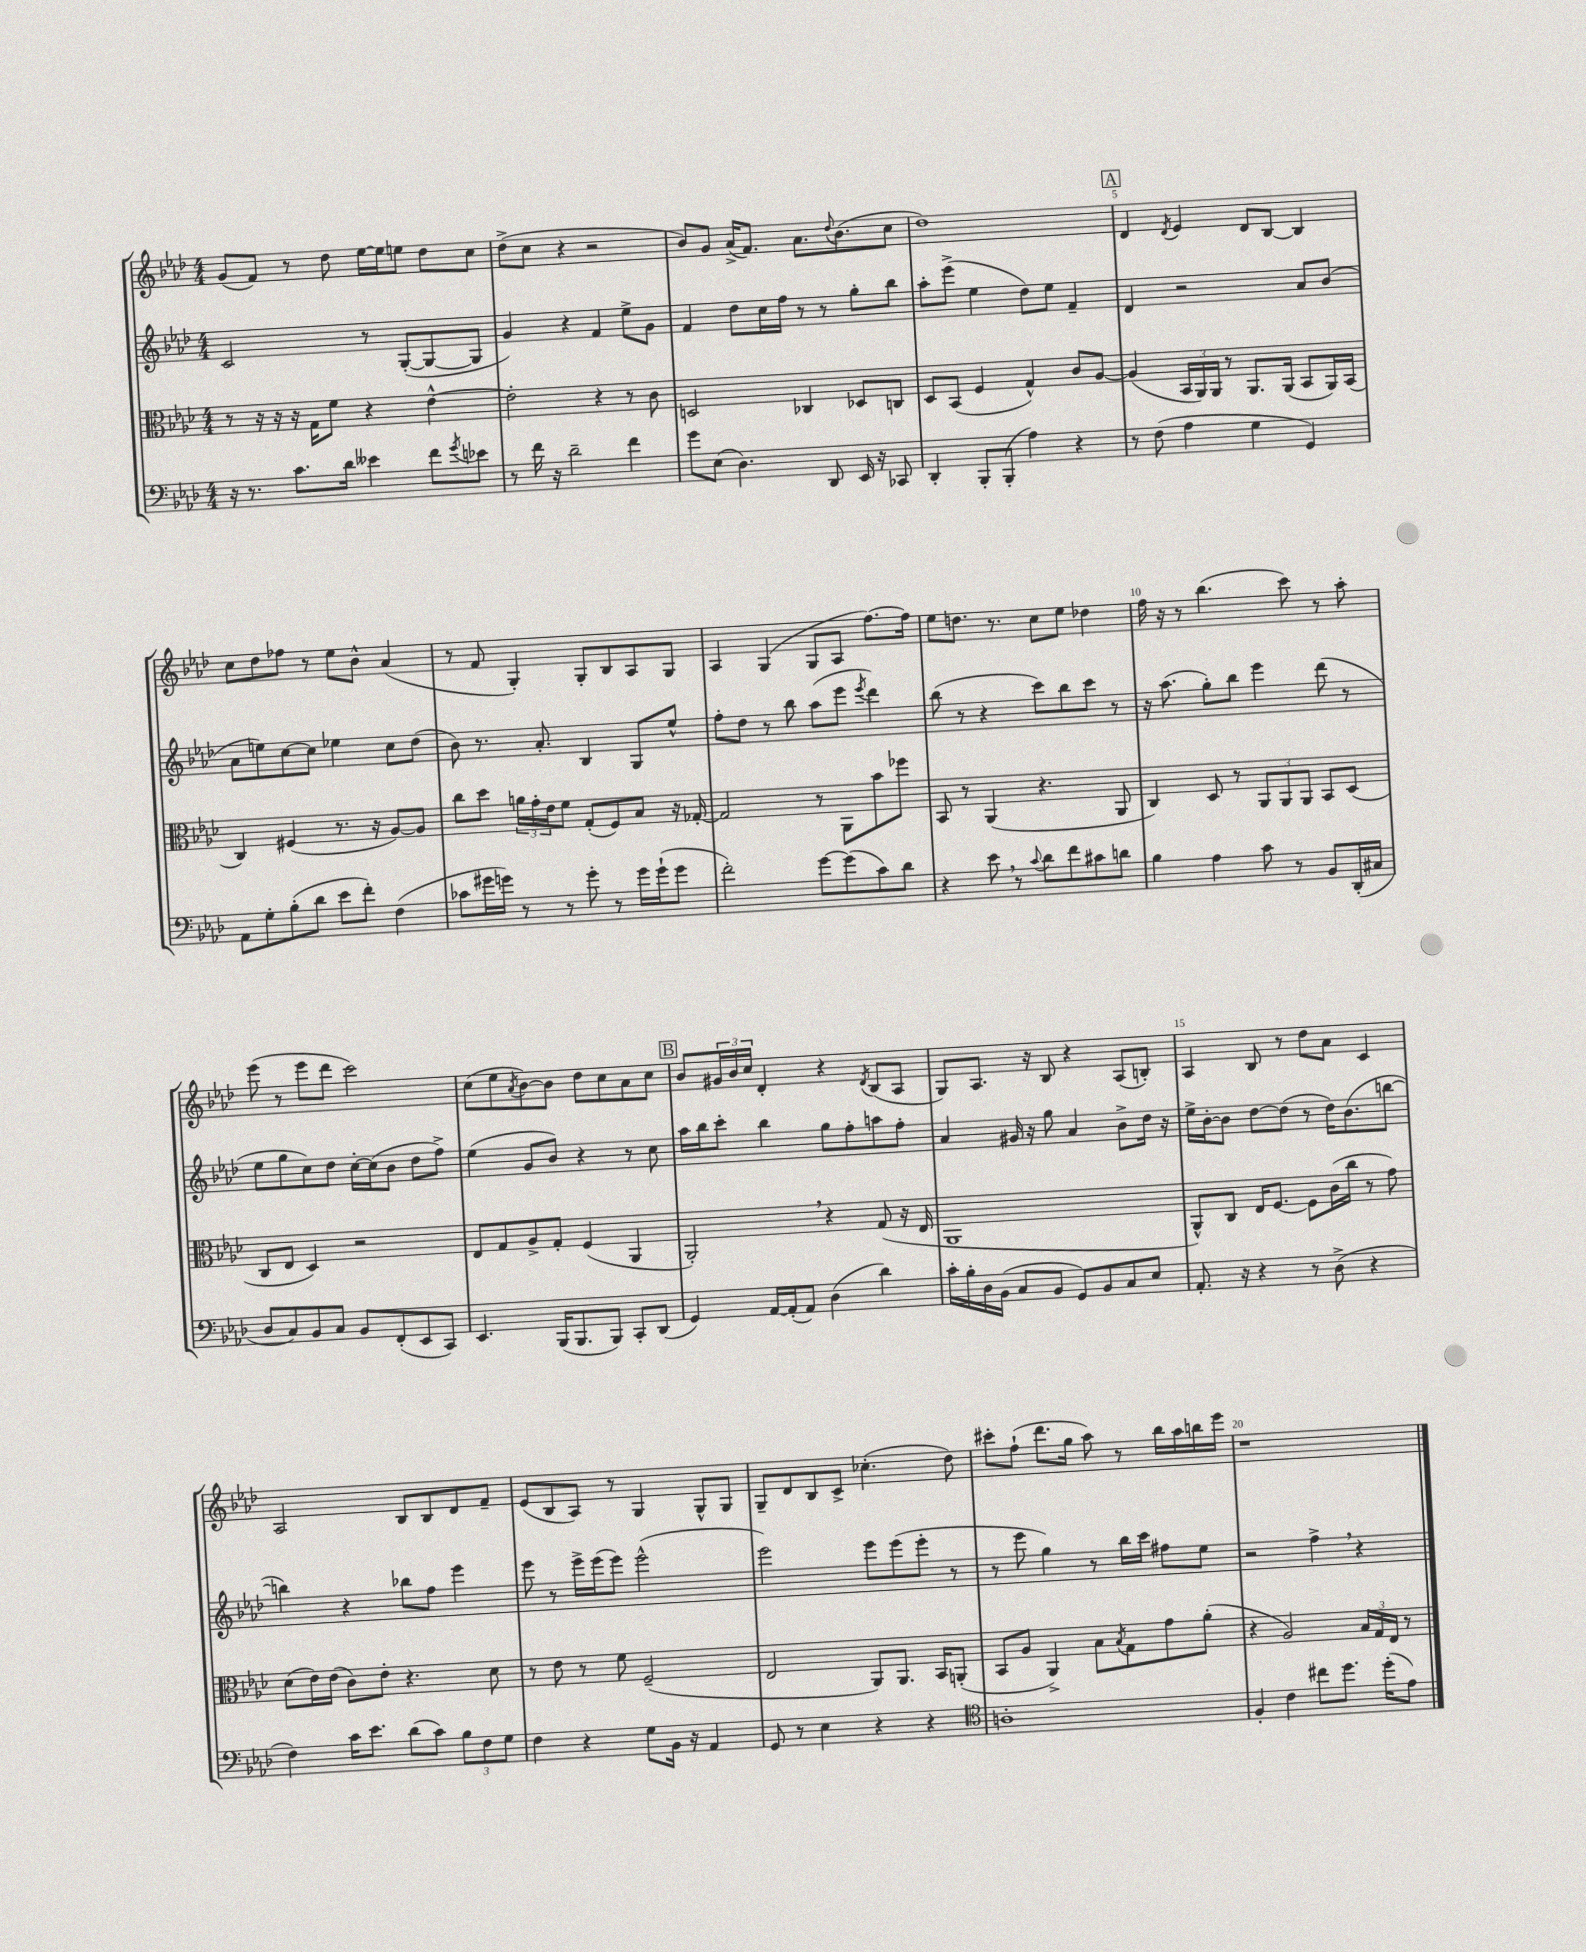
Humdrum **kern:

**kern	**kern	**kern	**kern
*part4	*part3	*part2	*part1
*staff4	*staff3	*staff2	*staff1
*clefF4	*clefC3	*clefG2	*clefG2
*k[b-e-a-d-]	*k[b-e-a-d-]	*k[b-e-a-d-]	*k[b-e-a-d-]
*M4/4	*M4/4	*M4/4	*M4/4
=1	=1	=1	=1
16r	8r	2c/	(8g/L
8.r	.	.	.
.	16r	.	8f/J)
.	16r	.	.
8.c\L	16r	.	8r
.	16G\KL	.	.
.	8f\J	.	8dd-\
16d-\Jk	.	.	.
4e--X\	4r	8r	[16ee-\LL
.	.	.	16ee-\J]
.	.	([8G'/L	8een\J
8f\L	[4e-^^\	8G/_	8dd-\L
8qg/	.	.	.
8e-X\J	.	8G/J]	8cc\J
=2	=2	=2	=2
8r	2e-'\]	4g/)	(8dd-^\L
16f\	.	.	8cc\J
16r	.	.	.
2d-~\	.	4r	4r
.	4r	4f/	2r
4f\	8r	8ee-^\L	.
.	8c\	8g\J	.
=3	=3	=3	=3
8g\L	2Dn/	4f/	8b-/L)
(8E-\J	.	.	8g/J
4.D-\)	.	8dd-\L	(16a-^/KL
.	.	.	8.f/J)
.	.	16cc\L	.
.	.	16ff\JJ	.
.	4C-X/	8r	8.a-\L
8DD-/	.	8r	.
.	.	.	8qqdd-/
.	.	.	(8.b-\
16EE-/	8D-X/L	8gg'\L	.
16r	.	.	.
8CC-X/	8Cn/J	8bb-\J	8cc\J
=4	=4	=4	=4
4DD-'/	8D-/L	8aa-'\L	1dd-)
.	(8BB-/J	(8eee-^\J	.
8BBB-'/L	4F/	4ee-\	.
(8BBB-'/J	.	.	.
4A-\)	4G^^/)	8dd-\L)	.
.	.	8ee-\J	.
4r	8c/L	4f~/	.
.	[8A-/J	.	.
!!LO:REH:place=s1:t=A
=5	=5	=5	=5
8r	(4A-/]	4d-/	4d-/
(8F\	.	.	.
.	.	.	8qd-/
4A-\	24BB-/LL	2r	4e-/
.	24AA-/)	.	.
.	24AA-/JJ	.	.
.	8r	.	.
4G\	8.AA-/L	.	8d-/L
.	.	.	[8B-/J
.	(16AA-/Jk	.	.
4GG/)	8BB-/L	8a-/L	4B-/]
.	16AA-/L)	(8b-/J	.
.	(16BB-/JJ	.	.
!!LO:LB:g=z
=6	=6	=6	=6
8AA-\L	4C/)	8a-\L	8cc\L
8G'\	.	8een\)	8dd-\
(8B-'\	(4F#X/	[8cc\	8ff-X\J
8d-\J	.	8cc\J]	8r
8e-\L	8.r	4ee-X\	8ee-\L
8f'\J)	.	.	8b-^^\J
.	16r	.	.
(4F\	[8A-/L)	8cc\L	(4a-/
.	8A-/J]	(8dd-\J	.
=7	=7	=7	=7
8c-X\L	8cc\L	8b-\)	8r
16g#X\L	8dd-\J	8.r	8f/
16gn\JJ)	.	.	.
8r	24an\LL	.	4G'/)
.	24g'\	.	.
.	.	8.a-'/	.
.	24e-\J	.	.
8r	8f\J	.	.
8g'\	(8G'/L	4B-/	8G'/L
8r	8F/)	.	8B-/
16g\LL	8B-/J	8G/L	8A-/
(16g`\J	.	.	.
8g\J	16r	8ee-^^/J	8G/J
.	[16G-X'/	.	.
=8	=8	=8	=8
2f'\)	2G-/]	8ff'\L	4A-/
.	.	8dd-\J	.
.	.	8r	(4G/
.	.	8bb-\	.
[8g\L	8r	(8aa-\L	8G/L
(8g\]	8AA-\L	8eee-\J	8A-/J
.	.	8qeee-/	.
8c\)	8b-\	4ddd-\)	[8.ff\L)
8d-\J	8ff-X\J	.	.
.	.	.	16ff\Jk]
=9	=9	=9	=9
4r	8BB-/	(8bb-\	8ee-\L
.	8r	8r	8.ddn\J
8e-,\	(4AA-/	4r	.
.	.	.	8.r
8r	.	.	.
8qqc/	.	.	.
8d-\L	4.r	8ccc\L)	8cc\L
8f\	.	8bb-\	8ee-\J
8c#X\	.	8ccc\J	4dd-X\
8dn\J	8AA-/	8r	.
=10	=10	=10	=10
4B-\	4C/)	16r	16ff\
.	.	(8.aa-\	16r
.	.	.	8r
4A-\	8D-/	8gg'\L)	(4.bb-\
.	8r	8bb-\J	.
8c\	12AA-/L	4eee-\	.
.	12AA-/	.	.
8r	.	.	8ccc\)
.	12AA-/J	.	.
8BB-/L	8BB-/L	(8ddd-\	8r
(16DD-'/L	(8D-/J	8r	8aa-'\
16C#X/JJ	.	.	.
!!LO:LB:g=z
=11	=11	=11	=11
8D-/L	8C/L	8ee-\L	(8eee-\
8C/)	8E-/J	8gg\	8r
8BB-/	4D-/)	8cc\)	8eee-\L
8C/J	.	8dd-\J	8ddd-\J
8BB-/L	2r	[16cc'\LL	2ccc\)
.	.	(16cc\J]	.
(8FF'/	.	8b-\J	.
8EE-/	.	8dd-\L	.
8CC/J)	.	8ff^\J)	.
=12	=12	=12	=12
4.EE-/	8E-/L	(4ee-\	(8cc\L
.	8G/	.	8ee-\
.	.	.	8qa-/
.	8A-^/	8g/L	[8b-\)
(16BBB-/KL	8G'/J	8b-/J)	8b-\J]
8.BBB-/	.	.	.
.	(4F/	4r	8dd-\L
8BBB-/J)	.	.	8cc\
8CC'/L	4AA-/	8r	8a-\
(8DD-/J	.	8cc\	8cc\J
!!LO:REH:place=s1:t=B
=13	=13	=13	=13
4GG/)	2AA-',/)	16aa-\LL	8b-/L
.	.	16bb-\J	.
.	.	8ccc'\J	24g#X/L
.	.	.	24b-/
.	.	.	24cc/JJ
[16AA-/LL	.	4bb-\	4d-'/
(16AA-'/J]	.	.	.
8AA-/J)	.	.	.
(4D-\	4r	8gg\L	4r
.	.	8ff'\	.
.	.	.	8qd-/
4d-\)	(8G/	8aan\	(8B-/L
.	16r	8ff'\J	8A-/J
.	16E-/	.	.
=14	=14	=14	=14
16c'\LL	1AA-	4a-/	8G/L)
16B-'\	.	.	.
16D-\	.	.	8.A-/J
(16BB-\JJ	.	.	.
8C/L	.	16g#X/	.
.	.	16r	16r
8BB-/J	.	8gg\	8B-/
8GG/L)	.	4a-/	4r
8BB-/	.	.	.
8C/	.	8b-^\L	(8A-/L
8E-/J	.	16dd-\Jk	8Bn'/J)
.	.	16r	.
=15	=15	=15	=15
8.AA-'/	8AA-^^/L)	16ee-^\LL	4A-/
.	.	[16b-'\J	.
.	8C/J	8b-\J]	.
16r	.	.	.
4r	16E-/KL	[8dd-\L	8B-/
.	[8.F/J	.	.
.	.	(8dd-\J]	8r
8r	8F\L]	8r	8dd-\L
(8D-^\	(16c\L	16dd-\KL)	8a-\J
.	16cc\JJ	(8.b-\	.
4r	8r	.	4c/
.	8g\)	[8bbn\J	.
!!LO:LB:g=z
=16	=16	=16	=16
4F\)	(8d-\L	4bbn\])	2A-/
.	16e-\L)	.	.
.	(16e-\JJ	.	.
16c\KL	8c\L)	4r	.
8.e-\J	.	.	.
.	8e-'\J	.	.
(8d-\L	4.r	8bb-X\L	8B-/L
8c\J)	.	8ff\J	8B-/
12B-\L	.	4eee-\	8d-/
12F\	.	.	.
.	8d-\	.	8f~/J
12G\J	.	.	.
=17	=17	=17	=17
4F\	8r	8eee-\	(8e-/L
.	8e-\	8r	8B-/
4r	8r	16eee-^\LL	8A-/J)
.	.	(16eee-\J	.
.	8f\	8eee-\J)	8r
8G\L	(2F~/	(2eee-^^\	4G/
16BB-\Jk	.	.	.
16r	.	.	.
4AA-/	.	.	8G^^/L
.	.	.	8G/J
=18	=18	=18	=18
8GG/	2E-/	2eee-\)	8G~/L
8r	.	.	8d-/
4E-\	.	.	8B-/
.	.	.	8c^/J
4r	8AA-/L)	8eee-\L	(4.cc-X'\
.	8.AA-/J	(8eee-\	.
4r	.	8eee-'\J	.
.	16BB-/KL	.	.
.	(8AAn'/J	8r	8dd-\)
=19	=19	=19	=19
*clefC4	*	*	*
1An'	8BB-/L	8r	8ccc#X'\L
.	8A-/J	8eee-\	(8ff`\J
.	4AA-^/)	4gg\)	8.ddd-\L
.	.	.	16gg\Jk
.	8B-\L	8r	8aa-\)
.	8qB-/	.	.
.	8G\	16bb-\LL	8r
.	.	16ccc\JJ	.
.	8g\	8ff#X\L	16bb-\LL
.	.	.	16aa-\
.	(8a-'\J	8ee-\J	16bbn\
.	.	.	16eee-\JJ
=20	=20	=20	=20
4F'/	4r	2r	1r
4c\	2A-/)	.	.
8cc#X\L	.	4ff^,\	.
8.dd-\J	.	.	.
.	24B-/LL	4r	.
.	24G/	.	.
(16dd-'\KL	.	.	.
.	24E-/JJ	.	.
8e-\J)	8r	.	.
==	==	==	==
*-	*-	*-	*-
